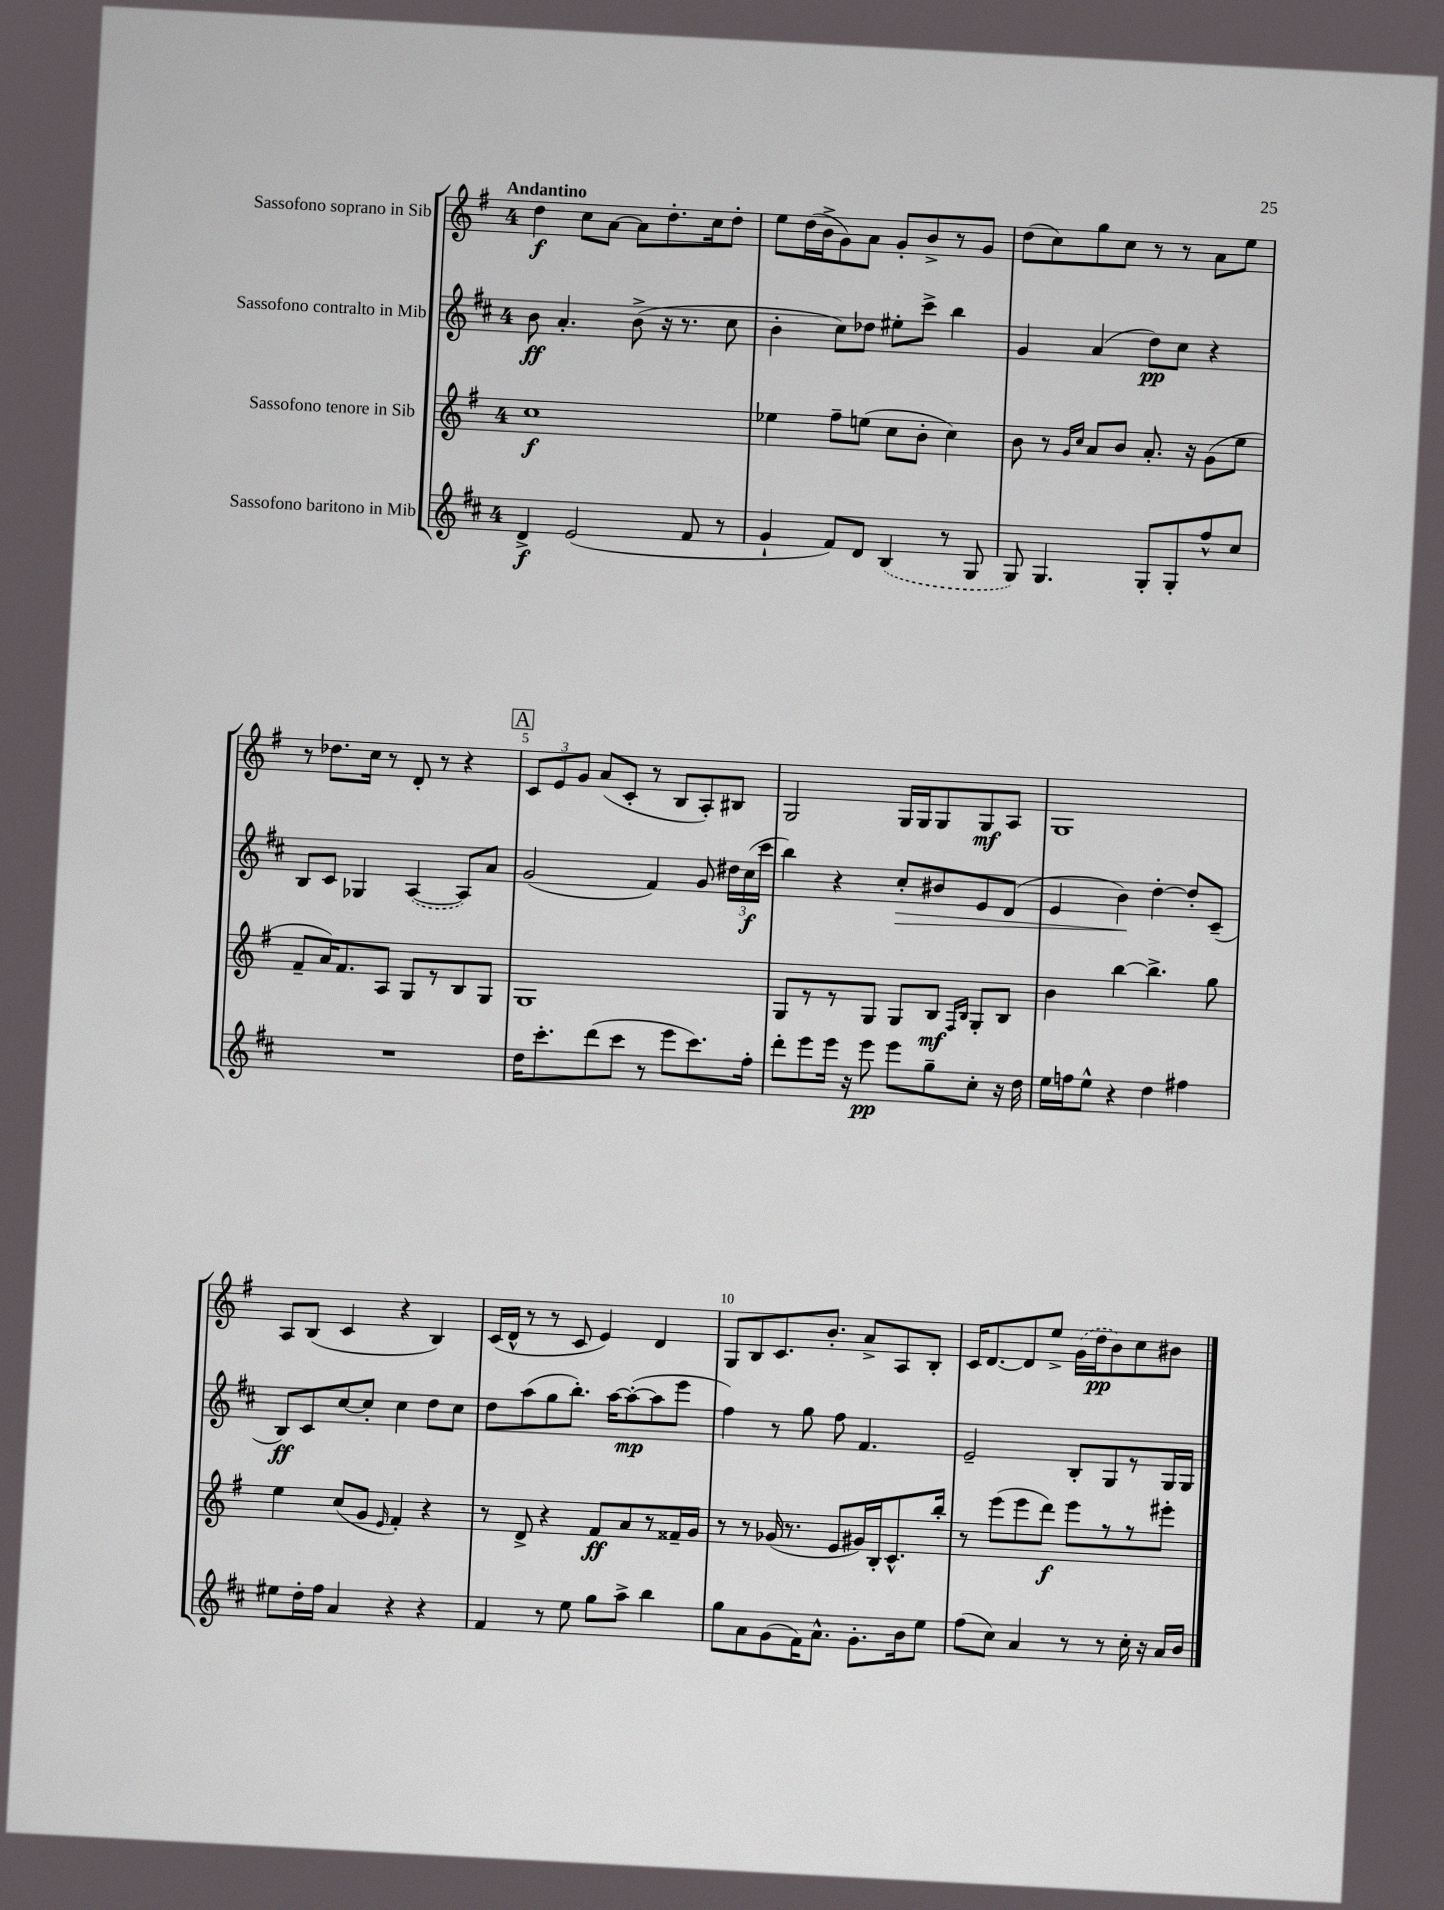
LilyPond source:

<<
\new StaffGroup <<
\new Staff = "s0" \with { instrumentName = "Sassofono soprano in Sib" } {
    \clef treble \key g \major \once \override Staff.TimeSignature.style = #'single-digit \time 4/4 \tempo "Andantino"
    \autoBeamOff d''4\f c''8[ a'8]~ a'8[ d''8.-. c''16 d''8]-. |
    e''8[ d''16( b'16-> g'8) a'8] g'8[-. b'8-> r8 g'8] |
    d''8[( c''8) g''8 c''8] r8 r8 a'8[ e''8] |
    r8 des''8.[ c''16] r8 d'8-. r8 r4 |
    \mark \markup { \box "A" } \tuplet 3/2 { c'8[ e'8 g'8] } a'8[( c'8]-. r8 b8[ a8-.) bis8] |
    g2 g16[ g16 g8 g8\mf a8] |
    g1 |
    a8[ b8]( c'4 r4 b4) |
    c'16[( d'16]-^ r8 r8 c'8 e'4) d'4 |
    g8[ b8 c'8. b'8.]-. a'8[-> a8 b8]-. |
    c'16[ d'8.~ d'8 e''8]-> \once \slurDashed g'16[( d''16\pp b'8) c''8 bis'8] \bar "|." |
}
\new Staff = "s1" \with { instrumentName = "Sassofono contralto in Mib" } {
    \clef treble \key d \major \once \override Staff.TimeSignature.style = #'single-digit \time 4/4
    \autoBeamOff b'8\ff a'4.-. b'8->( r16 r8. cis''8 |
    b'4-. cis''8[) des''8] eis''8[-. cis'''8]-> b''4 |
    g'4 a'4( d''8[\pp) cis''8] r4 |
    b8[ cis'8] ges4 \once \slurDashed a4~( a8[) a'8] |
    \mark \markup { \box "A" } g'2( fis'4) g'8 \tuplet 3/2 { dis''16[ cis''16\f( cis'''16] } |
    b''4) r4 cis''8[-.\> bis'8 e'8 d'8]( |
    e'4 b'4\!) d''4~-. d''8[-. cis'8]--( |
    b8[\ff) cis'8 cis''8~ cis''8]-. cis''4 d''8[ cis''8] |
    d''8[ a''8( g''8 b''8.]-.) a''16[~ a''8~-.\mp( a''8 e'''8] |
    fis''4) r8 g''8 fis''8 fis'4. |
    e'2-- b8[-. g8 r8 g16 g16] \bar "|." |
}
\new Staff = "s2" \with { instrumentName = "Sassofono tenore in Sib" } {
    \clef treble \key g \major \once \override Staff.TimeSignature.style = #'single-digit \time 4/4
    \autoBeamOff c''1\f |
    ees''4 fis''8[-- e''8]( c''8[ b'8]-. c''4) |
    b'8 r8 \grace { g'16[ c''16] } a'8[ b'8] a'8.-. r16 g'8[( e''8] |
    fis'8[-- a'16) fis'8. a8] g8[ r8 b8 g8] |
    \mark \markup { \box "A" } g1 |
    g8[ r8 r8 g8] g8[ b8]\mf \grace { fis16[ b16] } g8[-. b8] |
    b'4 b''4~ b''4.-> g''8 |
    e''4 c''8[( g'8] \grace { e'16 } fis'4-.) r4 |
    r8 d'8-> r4 fis'8[\ff a'8 r8 fisis'16-- g'16] |
    r8 r8 ges'16( r8. e'8[ gis'16) b16-. c'8.-^ b''16]-. |
    r8 e'''8[( e'''8 d'''8]\f) e'''8[ r8 r8 eis'''8]-. \bar "|." |
}
\new Staff = "s3" \with { instrumentName = "Sassofono baritono in Mib" } {
    \clef treble \key d \major \once \override Staff.TimeSignature.style = #'single-digit \time 4/4
    \autoBeamOff d'4->\f e'2( fis'8 r8 |
    g'4-! fis'8[) d'8] \once \slurDashed b4( r8 g8 |
    g8) g4. g8[-. g8-. fis''8-^ cis''8] |
    R1 |
    \mark \markup { \box "A" } d''16[ cis'''8.-. d'''8( cis'''8] r8 e'''8[ cis'''8.) fis''16]-. |
    d'''8[-. e'''8 e'''16] r16 e'''8\pp e'''8[ g''8-- cis''8]-. r16 d''16 |
    e''16[ f''16 e''8]-^ r4 d''4 fis''4 |
    eis''8[ d''16-. fis''16] a'4 r4 r4 |
    fis'4 r8 e''8 g''8[ a''8]-> b''4 |
    g''8[ a'8 g'8( fis'16) a'8.]-^ g'8.[-. b'16 e''8] |
    fis''8[( cis''8]) a'4 r8 r8 cis''16-. r16 a'16[ b'16] \bar "|." |
}
>>
>>
\layout { \context { \Score \override BarNumber.break-visibility = ##(#f #t #t) barNumberVisibility = #(every-nth-bar-number-visible 5) } }
